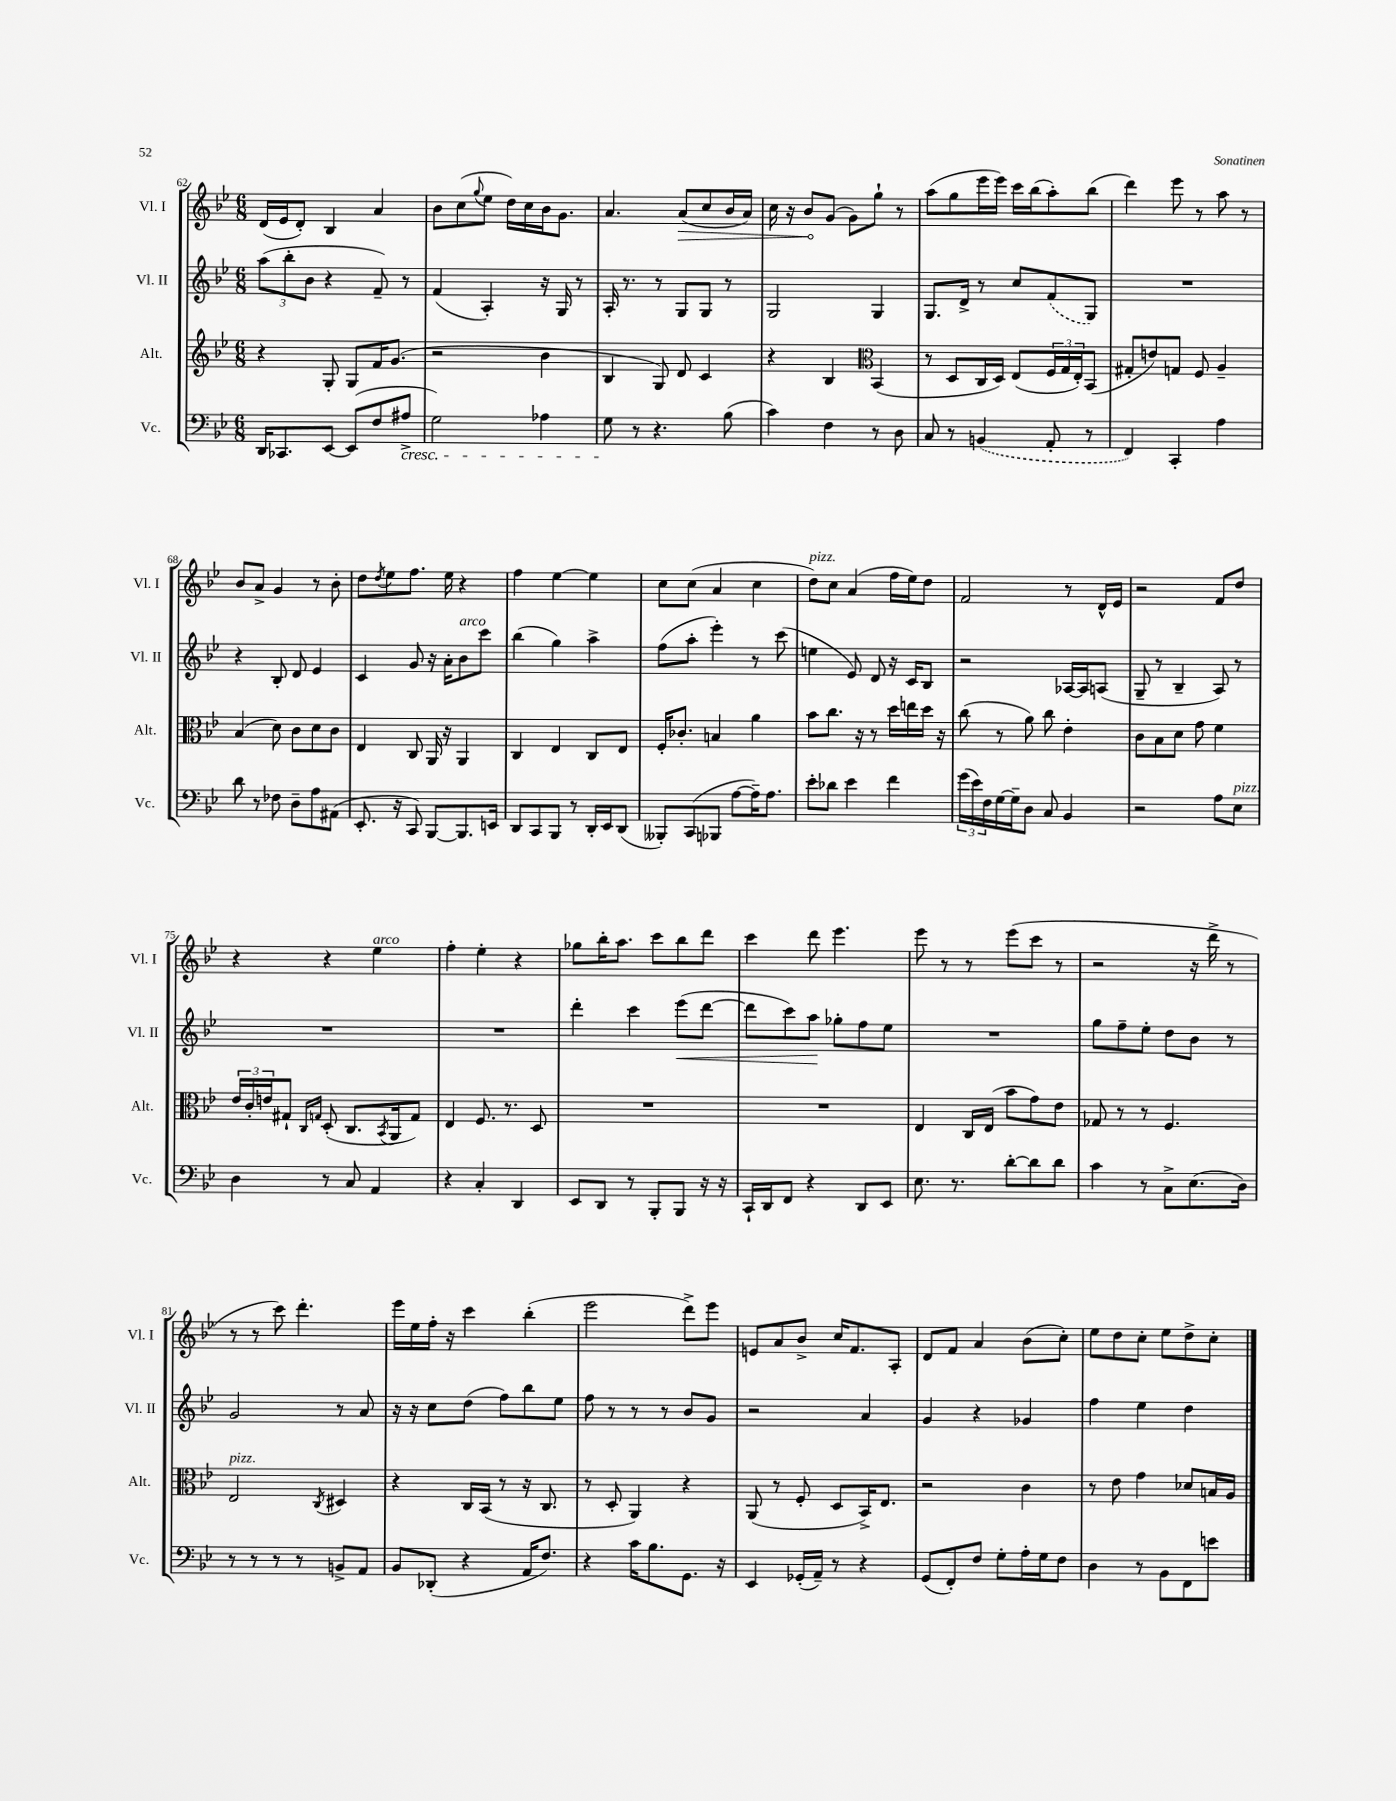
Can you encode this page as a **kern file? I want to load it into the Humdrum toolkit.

**kern	**kern	**kern	**dynam	**kern	**dynam
*part4	*part3	*part2	*part2	*part1	*part1
*staff4	*staff3	*staff2	*staff2	*staff1	*staff1
*I"Vc.	*I"Alt.	*I"Vl. II	*	*I"Vl. I	*
*I'Vc.	*I'Alt.	*I'Vl. II	*	*I'Vl. I	*
*clefF4	*clefG2	*clefG2	*	*clefG2	*
*k[b-e-]	*k[b-e-]	*k[b-e-]	*	*k[b-e-]	*
*M6/8	*M6/8	*M6/8	*	*M6/8	*
=62	=62	=62	=62	=62	=62
16DD/KL	4r	(12aa\L	.	(16d/LL	.
8.CC-X/	.	.	.	16e-/J	.
.	.	12bb-'\	.	.	.
.	.	.	.	8d'/J)	.
.	.	12b-\J	.	.	.
[8EE-/J	8G'/	4r	.	4B-/	.
(8EE-/L]	8G/L	.	.	.	.
8F/	16f/K	8f~/)	.	4a/	.
.	(8.g/J	.	.	.	.
!LO:TX:b:i:t=cresc.	!	!	!	!	!
8A#X^/J	.	8r	.	.	.
=63	=63	=63	=63	=63	=63
2G\)	2r	(4f/	.	8b-\L	.
.	.	.	.	(8cc\	.
.	.	.	.	8qqgg/	.
.	.	4A'/)	.	8ee-\J	.
.	.	.	.	16dd\LL)	.
.	.	.	.	16cc\	.
4A-X\	4b-\	16r	.	16b-\J	.
.	.	16G/	.	8.g\J	.
.	.	8r	.	.	.
=64	=64	=64	=64	=64	=64
8G\	4B-/	16A'/	.	4.a/	.
.	.	8.r	.	.	.
8r	.	.	.	.	.
4.r	8G/)	8r	.	.	.
!	!	!	!	!	!LO:HP:b
.	8d/	8G/L	.	(8a/L	>
.	4c/	8G/J	.	8cc/	.
(8B-\	.	8r	.	16b-/L	.
.	.	.	.	16a/JJ)	.
=65	=65	=65	=65	=65	=65
4c\)	4r	2G/	.	16cc\	.
.	.	.	.	16r	.
.	.	.	.	8b-/L	.
4F\	4B-/	.	.	(8g/J	]
.	.	.	.	8g\L)	.
*	*clefC3	*	*	*	*
8r	(4BB-/	4G/	.	8gg`\J	.
8D\	.	.	.	8r	.
=66	=66	=66	=66	=66	=66
8C/	8r	8.G/L	.	(8aa\L	.
8r	8D/L	.	.	8gg\	.
.	.	16d^/Jk	.	.	.
(4BBn/	16C/L	8r	.	16eee-\L	.
.	16D/JJ)	.	.	16eee-\JJ)	.
.	(8E-/L	8cc/L	.	16ccc\LL	.
.	.	.	.	(16bb-\J	.
8AA'/	24F/L	(8f/	.	8aa'\)	.
.	24G/	.	.	.	.
.	24E-'/J)	.	.	.	.
8r	(8BB-/J	8G/J)	.	(8bb-\J	.
=67	=67	=67	=67	=67	=67
4FF/)	8G#X'/L	2.r	.	4ddd\)	.
.	8en/)	.	.	.	.
4CC'/	8Gn/J	.	.	8eee-\	.
.	8F/	.	.	8r	.
4A\	4A~/	.	.	8aa\	.
.	.	.	.	8r	.
!!LO:LB:g=z
=68	=68	=68	=68	=68	=68
8d\	(4B-/	4r	.	8b-/L	.
8r	.	.	.	8a^/J	.
8F-X\	8d\)	8B-'/	.	4g/	.
8D~\L	8c\L	8d/	.	.	.
8A\	8d\	4e-/	.	8r	.
(8AA#X\J	8c\J	.	.	8b-'\	.
=69	=69	=69	=69	=69	=69
8.EE-'/	4E-/	4c/	.	8dd\L	.
.	.	.	.	8qdd/	.
.	.	.	.	8ee-\	.
16r	.	.	.	.	.
8CC/)	8C/	8g/	.	8.ff\J	.
[8BBB-/L	16AA/	16r	.	.	.
.	16r	16a'\KL	.	16ee-\	.
!	!	!LO:TX:a:i:t=arco	!	!	!
8.BBB-/]	4AA/	8b-\	.	4r	.
.	.	8ccc\J	.	.	.
16EEn/Jk	.	.	.	.	.
=70	=70	=70	=70	=70	=70
8DD/L	4C/	(4bb-\	.	4ff\	.
8CC/	.	.	.	.	.
8BBB-/J	4E-/	4gg\)	.	[4ee-\	.
8r	.	.	.	.	.
16DD'/LL	8C/L	4aa^\	.	4ee-\]	.
16EE-/J	.	.	.	.	.
(8DD/J	8E-/J	.	.	.	.
=71	=71	=71	=71	=71	=71
8BBB--X'/L)	16F'/KL	(8ff\L	.	8cc\L	.
.	8.c-X'/J	.	.	.	.
(8CC/	.	8aa'\J	.	(8cc\J	.
8BBB-X/J	4Bn/	4eee-'\)	.	4a/	.
[8A\L	.	.	.	.	.
16A~\K])	4a\	8r	.	4cc\	.
8.A\J	.	.	.	.	.
.	.	(8ccc\	.	.	.
=72	=72	=72	=72	=72	=72
!	!	!	!	!LO:TX:a:i:t=pizz.	!
8e-'\L	8b-\L	4een\	.	8dd\L)	.
8d-X\J	8.cc\J	.	.	8cc\J	.
4e-\	.	8e-/)	.	(4a/	.
.	16r	.	.	.	.
.	8r	8d/	.	.	.
4f\	16dd\LL	16r	.	16ff\LL	.
.	16een\	16c/KL	.	16ee-\J)	.
.	16dd\JJ	8B-/J	.	8dd\J	.
.	16r	.	.	.	.
=73	=73	=73	=73	=73	=73
(24g\LL	(8cc\	2r	.	2f/	.
24e-\)	.	.	.	.	.
24F\	.	.	.	.	.
[16G\	8r	.	.	.	.
16G~\J]	.	.	.	.	.
8D\J	8a\)	.	.	.	.
8C/	8cc\	.	.	.	.
4BB-/	4e-'\	[16A-X/LL	.	8r	.
.	.	16A-/J]	.	.	.
.	.	(8An/J	.	16d^^/LL	.
.	.	.	.	16e-/JJ	.
=74	=74	=74	=74	=74	=74
2r	8c\L	8G~/	.	2r	.
.	8B-\	8r	.	.	.
.	8d\J	4B-~/	.	.	.
.	8g\	.	.	.	.
8A\L	4f\	8A/)	.	8f/L	.
!LO:TX:a:i:t=pizz.	!	!	!	!	!
8E-\J	.	8r	.	8dd/J	.
!!LO:LB:g=z
=75	=75	=75	=75	=75	=75
4D\	24e-/LL	2.r	.	4r	.
.	24c'/	.	.	.	.
.	24en/J	.	.	.	.
.	8G#X`/J	.	.	.	.
.	16qqC/LL	.	.	.	.
.	16qqGn/JJ	.	.	.	.
8r	(8D'/	.	.	4r	.
8C/	8.C/L	.	.	.	.
!	!	!	!	!LO:TX:a:i:t=arco	!
4AA/	.	.	.	4ee-\	.
.	8qBB-/	.	.	.	.
.	16AA/k	.	.	.	.
.	8G/J)	.	.	.	.
=76	=76	=76	=76	=76	=76
4r	4E-/	2.r	.	4ff'\	.
4C'/	8.F/	.	.	4ee-'\	.
.	8.r	.	.	.	.
4DD/	.	.	.	4r	.
.	8D/	.	.	.	.
=77	=77	=77	=77	=77	=77
8EE-/L	2.r	4ddd'\	.	8gg-X\L	.
8DD/J	.	.	.	16bb-'\K	.
.	.	.	.	8.aa\J	.
8r	.	4ccc\	.	.	.
8BBB-'/L	.	.	.	8ccc\L	.
!	!	!	!LO:HP:b	!	!
8BBB-/J	.	(8eee-\L	<	8bb-\	.
16r	.	[8ddd\J	.	8ddd\J	.
16r	.	.	.	.	.
=78	=78	=78	=78	=78	=78
16CC`/LL	2.r	8ddd\L]	.	4ccc\	.
16DD/J	.	.	.	.	.
8FF/J	.	8ccc\)	.	.	.
4r	.	8aa\J	.	8ddd\	.
.	.	8gg-X'\L	[	4.eee-\	.
8DD/L	.	8ff\	.	.	.
8EE-/J	.	8ee-\J	.	.	.
=79	=79	=79	=79	=79	=79
8.E-\	4E-/	2.r	.	8eee-\	.
.	.	.	.	8r	.
8.r	.	.	.	.	.
.	16C/LL	.	.	8r	.
.	(16E-/JJ	.	.	.	.
[8d'\L	8b-\L	.	.	(8eee-\L	.
8d\]	8g\)	.	.	8ccc\J	.
8d\J	8e-\J	.	.	8r	.
=80	=80	=80	=80	=80	=80
4c\	8G-X/	8gg\L	.	2r	.
.	8r	8ff~\	.	.	.
8r	8r	8ee-'\J	.	.	.
8C^\L	4.F/	8dd\L	.	.	.
(8.E-\	.	8b-\J	.	16r	.
.	.	.	.	16ddd^\	.
.	.	8r	.	8r	.
16D\Jk)	.	.	.	.	.
!!LO:LB:g=z
=81	=81	=81	=81	=81	=81
!	!LO:TX:a:i:t=pizz.	!	!	!	!
8r	2E-/	2g/	.	8r	.
8r	.	.	.	8r	.
8r	.	.	.	8ccc\)	.
8r	.	.	.	4.ddd'\	.
.	8qC/	.	.	.	.
8BBn^/L	4D#X/	8r	.	.	.
8AA/J	.	8a/	.	.	.
=82	=82	=82	=82	=82	=82
8BB-/L	4r	16r	.	16eee-\LL	.
.	.	16r	.	16ee-\	.
(8DD-X'/J	.	8cc\L	.	16ff'\JJ	.
.	.	.	.	16r	.
4r	16C/LL	(8dd\J	.	4ccc\	.
.	(16BB-/JJ	.	.	.	.
.	8r	8ff\L)	.	.	.
16AA/KL	16r	8bb-\	.	(4bb-'\	.
8.F/J)	8.C/	.	.	.	.
.	.	8ee-\J	.	.	.
=83	=83	=83	=83	=83	=83
4r	8r	8ff\	.	2eee-\	.
.	8D'/	8r	.	.	.
16c\KL	4AA/)	8r	.	.	.
8.B-\	.	.	.	.	.
.	.	8r	.	.	.
8.GG\J	4r	8b-/L	.	8ddd^\L)	.
.	.	8g/J	.	8eee-\J	.
16r	.	.	.	.	.
=84	=84	=84	=84	=84	=84
4EE-/	(8AA/	2r	.	8en/L	.
.	8r	.	.	8a/	.
(16GG-X'/LL	8F'/	.	.	8b-^/J	.
16AA~/JJ)	.	.	.	.	.
8r	8D/L	.	.	16cc/KL	.
.	.	.	.	8.f/	.
4r	16BB-^/K)	4a/	.	.	.
.	8.E-/J	.	.	.	.
.	.	.	.	8A'/J	.
=85	=85	=85	=85	=85	=85
(8GG/L	2r	4g/	.	8d/L	.
8FF'/)	.	.	.	8f/J	.
8F/J	.	4r	.	4a/	.
8G'\L	.	.	.	.	.
16A'\L	4c\	4g-X/	.	(8b-\L	.
16G\J	.	.	.	.	.
8F\J	.	.	.	8cc'\J)	.
=86	=86	=86	=86	=86	=86
4D\	8r	4ff\	.	8ee-\L	.
.	8e-\	.	.	8dd\	.
8r	4g\	4ee-\	.	8cc'\J	.
8BB-\L	.	.	.	8ee-\L	.
8FF\	8d-X/L	4dd\	.	8dd^\	.
8en\J	16Bn/L	.	.	8cc'\J	.
.	16A/JJ	.	.	.	.
==	==	==	==	==	==
*-	*-	*-	*-	*-	*-
